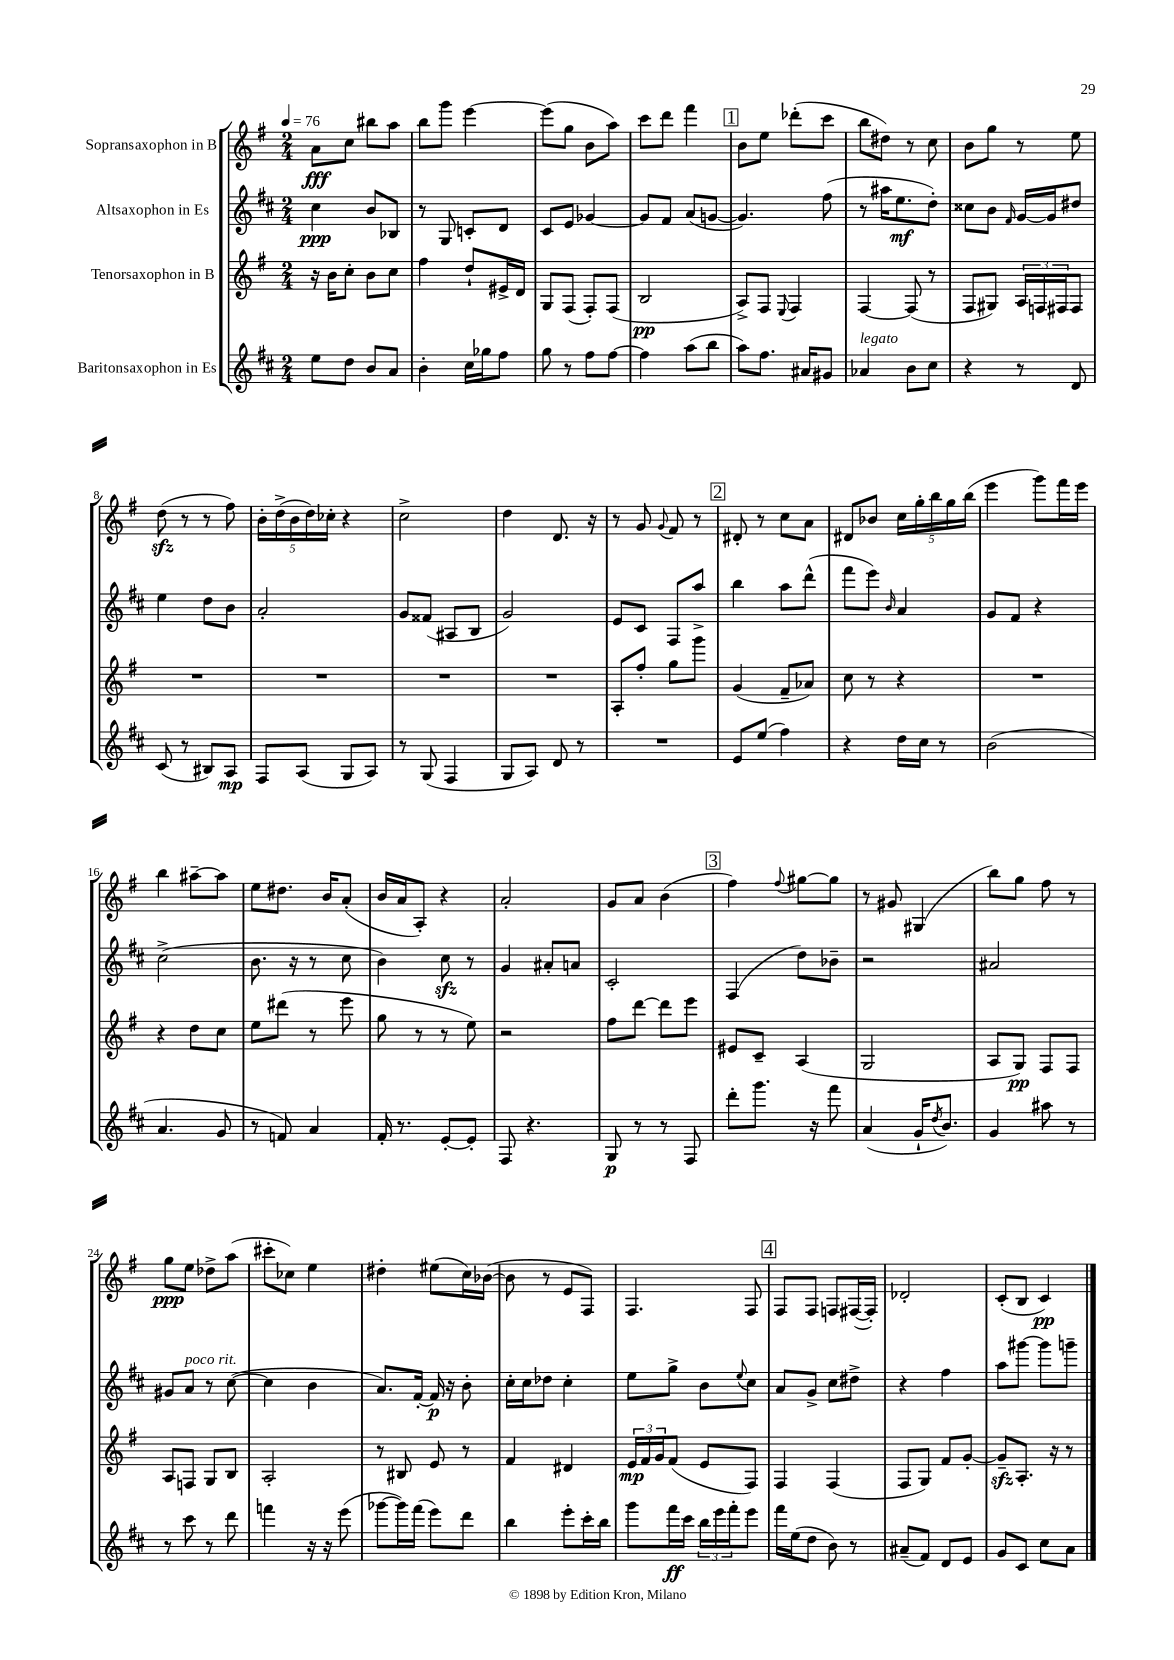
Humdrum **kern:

**kern	**dynam	**kern	**dynam	**kern	**dynam	**kern	**dynam
*part4	*part4	*part3	*part3	*part2	*part2	*part1	*part1
*staff4	*staff4	*staff3	*staff3	*staff2	*staff2	*staff1	*staff1
*I"Baritonsaxophon in Es	*	*I"Tenorsaxophon in B	*	*I"Altsaxophon in Es	*	*I"Sopransaxophon in B	*
*clefG2	*	*clefG2	*	*clefG2	*	*clefG2	*
*k[f#c#]	*	*k[f#]	*	*k[f#c#]	*	*k[f#]	*
*M2/4	*	*M2/4	*	*M2/4	*	*M2/4	*
*MM76	*	*MM76	*	*MM76	*	*MM76	*
=1	=1	=1	=1	=1	=1	=1	=1
8ee\L	.	16r	.	4cc#\	ppp	8a\L	fff
.	.	16b\KL	.	.	.	.	.
8dd\J	.	8cc'\J	.	.	.	8cc\J	.
8b/L	.	8b\L	.	8b/L	.	8bb#X\L	.
8a/J	.	8cc\J	.	8B-X/J	.	8aa\J	.
=2	=2	=2	=2	=2	=2	=2	=2
4b'\	.	4ff#\	.	8r	.	8bb\L	.
.	.	.	.	8G/	.	8ggg\J	.
16cc#\LL	.	8dd`/L	.	8cn'/L	.	[4eee\	.
16gg-X\J	.	.	.	.	.	.	.
8ff#\J	.	16e#X^/L	.	8d/J	.	.	.
.	.	16d/JJ	.	.	.	.	.
=3	=3	=3	=3	=3	=3	=3	=3
8gg\	.	8G/L	.	8c#/L	.	(8eee\L]	.
8r	.	(8F#/J	.	8e/J	.	8gg\J	.
8ff#\L	.	8F#'/L)	.	[4g-X/	.	8b\L	.
[8ff#\J	.	(8F#/J	.	.	.	8aa\J)	.
=4	=4	=4	=4	=4	=4	=4	=4
4ff#\]	.	2B/	pp	8g-/L]	.	8ccc\L	.
.	.	.	.	8f#/J	.	8ddd\J	.
(8aa\L	.	.	.	(8a/L	.	4fff#\	.
8bb\J	.	.	.	[8gn/J	.	.	.
!!LO:REH:place=s1:t=1
=5	=5	=5	=5	=5	=5	=5	=5
8aa\L)	.	8A^/L)	.	4.g/])	.	8b\L	.
8.ff#\J	.	8F#/J	.	.	.	8ee\J	.
.	.	8qqE/	.	.	.	.	.
.	.	4F#/	.	.	.	(8ddd-X'\L	.
16a#X/KL	.	.	.	.	.	.	.
8g#X/J	.	.	.	(8ff#\	.	8ccc\J	.
=6	=6	=6	=6	=6	=6	=6	=6
!LO:TX:a:i:t=legato	!	!	!	!	!	!	!
4a-X/	.	[4F#/	.	8r	.	8bb\L	.
.	.	.	.	16aa#X\KL	.	8dd#X\J)	.
.	.	.	.	8.ee\	mf	.	.
8b\L	.	(8F#/]	.	.	.	8r	.
8cc#\J	.	8r	.	8dd'\J)	.	8cc\	.
=7	=7	=7	=7	=7	=7	=7	=7
4r	.	8F#/L	.	8cc##X\L	.	8b\L	.
.	.	8G#X/J)	.	8b\J	.	8gg\J	.
.	.	.	.	16qqf#/	.	.	.
8r	.	24A/LL	.	[16g/LL	.	8r	.
.	.	24Fn/	.	.	.	.	.
.	.	.	.	16g/J]	.	.	.
.	.	24F#X/J	.	.	.	.	.
8d/	.	8F#/J	.	8dd#X/J	.	8ee\	.
!!LO:LB:g=z
=8	=8	=8	=8	=8	=8	=8	=8
(8c#/	.	2r	.	4ee\	.	(8ddzz\	.
8r	.	.	.	.	.	8r	.
8B#X/L)	.	.	.	8dd\L	.	8r	.
8A/J	mp	.	.	8b\J	.	8ff#\)	.
=9	=9	=9	=9	=9	=9	=9	=9
8F#/L	.	2r	.	2a'/	.	20b'\LL	.
.	.	.	.	.	.	(20dd^\	.
.	.	.	.	.	.	20b\	.
(8A/J	.	.	.	.	.	.	.
.	.	.	.	.	.	20dd\)	.
.	.	.	.	.	.	20cc-X'\JJ	.
8G/L	.	.	.	.	.	4r	.
8A/J)	.	.	.	.	.	.	.
=10	=10	=10	=10	=10	=10	=10	=10
8r	.	2r	.	8g/L	.	2cc^\	.
(8G/	.	.	.	(8f##X/J	.	.	.
4F#/	.	.	.	8A#X/L	.	.	.
.	.	.	.	8B/J	.	.	.
=11	=11	=11	=11	=11	=11	=11	=11
8G/L	.	2r	.	2g/)	.	4dd\	.
8A/J)	.	.	.	.	.	.	.
8d/	.	.	.	.	.	8.d/	.
8r	.	.	.	.	.	.	.
.	.	.	.	.	.	16r	.
=12	=12	=12	=12	=12	=12	=12	=12
2r	.	8A'/L	.	8e/L	.	8r	.
.	.	8ff#'/J	.	8c#/J	.	8g/	.
.	.	.	.	.	.	8qqg/	.
.	.	8gg\L	.	8F#/L	.	8f#/	.
.	.	8ggg\J	.	8aa^/J	.	8r	.
!!LO:REH:place=s1:t=2
=13	=13	=13	=13	=13	=13	=13	=13
8e/L	.	(4g/	.	4bb\	.	8d#X'/	.
(8ee/J	.	.	.	.	.	8r	.
4ff#\)	.	8f#~/L	.	8aa\L	.	8cc\L	.
.	.	8a-X/J)	.	(8ddd^^\J	.	8a\J	.
=14	=14	=14	=14	=14	=14	=14	=14
4r	.	8cc\	.	8fff#\L	.	8d#X/L	.
.	.	8r	.	8eee\J)	.	8b-X/J	.
.	.	.	.	16qqb/	.	.	.
16dd\LL	.	4r	.	4a/	.	20cc\LL	.
.	.	.	.	.	.	20gg'\	.
16cc#\JJ	.	.	.	.	.	.	.
.	.	.	.	.	.	20bb\	.
8r	.	.	.	.	.	.	.
.	.	.	.	.	.	20gg\	.
.	.	.	.	.	.	(20bb\JJ	.
=15	=15	=15	=15	=15	=15	=15	=15
(2b\	.	2r	.	8g/L	.	4eee\	.
.	.	.	.	8f#/J	.	.	.
.	.	.	.	4r	.	8ggg\L)	.
.	.	.	.	.	.	16fff#\L	.
.	.	.	.	.	.	16eee\JJ	.
!!LO:LB:g=z
=16	=16	=16	=16	=16	=16	=16	=16
4.a/	.	4r	.	(2cc#^\	.	4bb\	.
.	.	8dd\L	.	.	.	[8aa#X~\L	.
8g/	.	8cc\J	.	.	.	8aa#\J]	.
=17	=17	=17	=17	=17	=17	=17	=17
8r	.	8ee\L	.	8.b\	.	8ee\L	.
8fn/)	.	(8ddd#X\J	.	.	.	8.dd#X\J	.
.	.	.	.	16r	.	.	.
4a/	.	8r	.	8r	.	.	.
.	.	.	.	.	.	16b/KL	.
.	.	8eee\	.	8cc#\	.	(8a'/J	.
=18	=18	=18	=18	=18	=18	=18	=18
16f#'/	.	8gg\	.	4b\)	.	16b/LL	.
8.r	.	.	.	.	.	16a/J	.
.	.	8r	.	.	.	8A'/J)	.
[8e'/L	.	8r	.	8cc#zz\	.	4r	.
8e'/J]	.	8ee\)	.	8r	.	.	.
=19	=19	=19	=19	=19	=19	=19	=19
8F#/	.	2r	.	4g/	.	2a'/	.
4.r	.	.	.	.	.	.	.
.	.	.	.	8a#X'/L	.	.	.
.	.	.	.	8an/J	.	.	.
=20	=20	=20	=20	=20	=20	=20	=20
8G/	p	8ff#\L	.	2c#'/	.	8g/L	.
8r	.	[8ddd\J	.	.	.	8a/J	.
8r	.	8ddd\L]	.	.	.	(4b\	.
8F#/	.	8eee\J	.	.	.	.	.
!!LO:REH:place=s1:t=3
=21	=21	=21	=21	=21	=21	=21	=21
8ddd'\L	.	8e#X/L	.	(4F#/	.	4ff#\)	.
8.ggg\J	.	8c~/J	.	.	.	.	.
.	.	.	.	.	.	8qqff#/	.
.	.	(4A/	.	8dd\L)	.	[8gg#X\L	.
16r	.	.	.	.	.	.	.
8fff#\	.	.	.	8b-X~\J	.	8gg#\J]	.
=22	=22	=22	=22	=22	=22	=22	=22
(4a/	.	2G/	.	2r	.	8r	.
.	.	.	.	.	.	8g#X/	.
16g`/KL	.	.	.	.	.	(4G#X/	.
8qdd/	.	.	.	.	.	.	.
8.b/J)	.	.	.	.	.	.	.
=23	=23	=23	=23	=23	=23	=23	=23
4g/	.	8A/L	.	2a#X/	.	8bb\L)	.
.	.	8G/J)	pp	.	.	8gg\J	.
8aa#X\	.	8F#/L	.	.	.	8ff#\	.
8r	.	8F#/J	.	.	.	8r	.
!!LO:LB:g=z
=24	=24	=24	=24	=24	=24	=24	=24
8r	.	8A/L	.	8g#X/L	.	8gg\L	ppp
!	!	!	!	!LO:TX:a:i:t=poco rit.	!	!	!
8ccc#\	.	8Fn/J	.	8a/J	.	8ee\J	.
8r	.	8G/L	.	8r	.	8dd-X^\L	.
8ddd\	.	8B/J	.	([8cc#\	.	(8aa\J	.
=25	=25	=25	=25	=25	=25	=25	=25
4fffn\	.	2A'/	.	4cc#\]	.	8ccc#X'\L	.
.	.	.	.	.	.	8cc-X\J)	.
16r	.	.	.	4b\	.	4ee\	.
16r	.	.	.	.	.	.	.
(8eee\	.	.	.	.	.	.	.
=26	=26	=26	=26	=26	=26	=26	=26
[8ggg-X\L	.	8r	.	8.a/L)	.	4dd#X'\	.
16ggg-\L])	.	8B#X/	.	.	.	.	.
(16fff#\JJ	.	.	.	[16f#'/Jk	.	.	.
8eee\L)	.	8e/	.	16f#/]	p	(8ee#X\L	.
.	.	.	.	16r	.	.	.
8ddd\J	.	8r	.	8b'\	.	16cc\L)	.
.	.	.	.	.	.	([16b-X\JJ	.
=27	=27	=27	=27	=27	=27	=27	=27
4bb\	.	4f#/	.	16cc#'\LL	.	8b-\]	.
.	.	.	.	16cc#\J	.	.	.
.	.	.	.	8dd-X\J	.	8r	.
8eee'\L	.	4d#X/	.	4cc#'\	.	8e/L	.
16ccc#'\L	.	.	.	.	.	8F#/J)	.
16bb\JJ	.	.	.	.	.	.	.
=28	=28	=28	=28	=28	=28	=28	=28
8ggg\L	.	24e/LL	mp	8ee\L	.	4.F#/	.
.	.	24f#/	.	.	.	.	.
.	.	24g/J	.	.	.	.	.
16fff#\L	ff	(8f#/J	.	8gg^\J	.	.	.
16ccc#\JJ	.	.	.	.	.	.	.
24bb\LL	.	8e/L	.	8b\L	.	.	.
24eee\	.	.	.	.	.	.	.
24fff#'\J	.	.	.	.	.	.	.
.	.	.	.	8qqee/	.	.	.
8eee\J	.	8F#/J)	.	8cc#\J	.	8F#/	.
!!LO:REH:place=s1:t=4
=29	=29	=29	=29	=29	=29	=29	=29
16fff#\LL	.	4F#/	.	8a/L	.	8F#/L	.
(16ee\J	.	.	.	.	.	.	.
8dd\J	.	.	.	8g^/J	.	8F#/J	.
8b\)	.	(4F#/	.	8cc#\L	.	8Fn/L	.
8r	.	.	.	8dd#X^\J	.	([16F#X/L	.
.	.	.	.	.	.	16F#'/JJ])	.
=30	=30	=30	=30	=30	=30	=30	=30
(8a#X~/L	.	8F#/L	.	4r	.	2d-X'/	.
8f#/J)	.	8G/J)	.	.	.	.	.
8d/L	.	8f#/L	.	4ff#\	.	.	.
8e/J	.	[8g'/J	.	.	.	.	.
=31	=31	=31	=31	=31	=31	=31	=31
8g/L	.	8gzz~/L]	.	8aa\L	.	(8c'/L	.
8c#/J	.	8.A'/J	.	[8ggg#X\J	.	8B/J	.
8cc#\L	.	.	.	8ggg#\L]	.	4c/)	pp
.	.	16r	.	.	.	.	.
8a\J	.	8r	.	8gggn~\J	.	.	.
==	==	==	==	==	==	==	==
*-	*-	*-	*-	*-	*-	*-	*-
